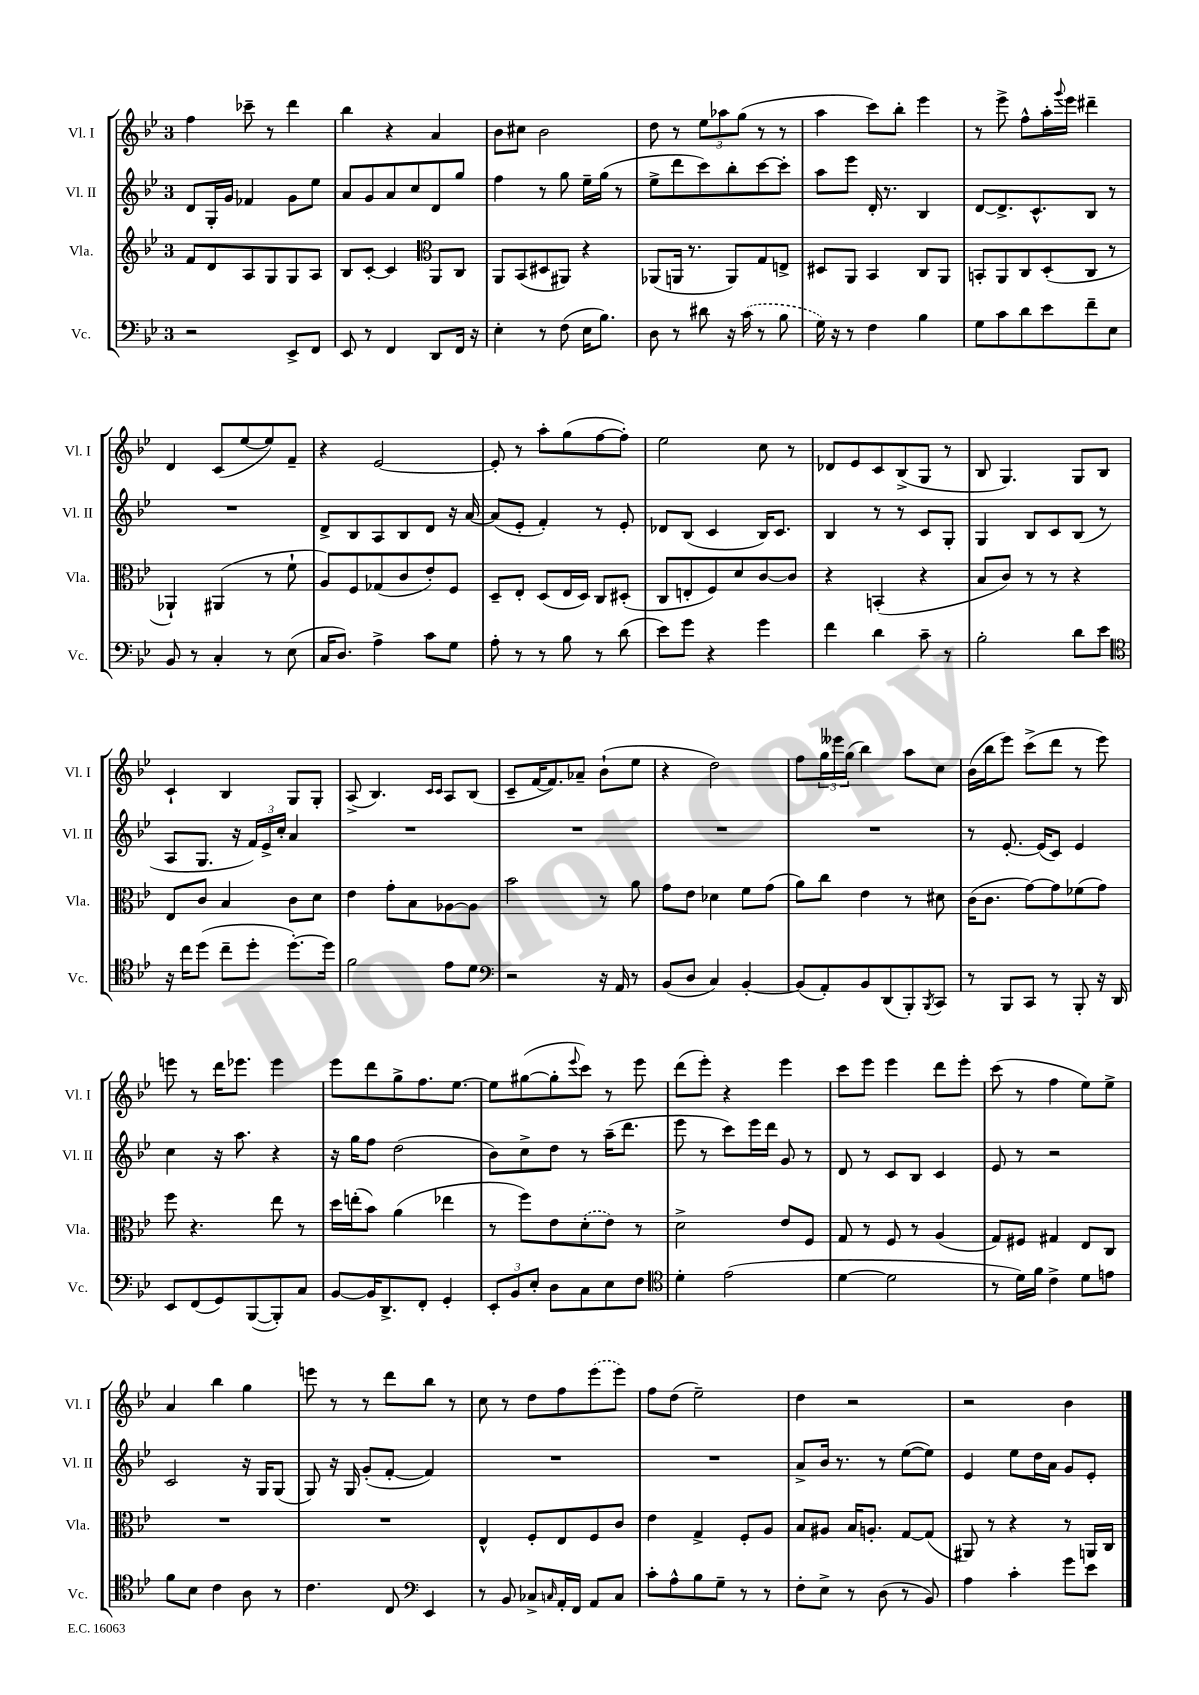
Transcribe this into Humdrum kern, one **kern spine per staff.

**kern	**kern	**kern	**kern
*part4	*part3	*part2	*part1
*staff4	*staff3	*staff2	*staff1
*I"Vc.	*I"Vla.	*I"Vl. II	*I"Vl. I
*I'Vc.	*I'Vla.	*I'Vl. II	*I'Vl. I
*clefF4	*clefG2	*clefG2	*clefG2
*k[b-e-]	*k[b-e-]	*k[b-e-]	*k[b-e-]
*M3/4	*M3/4	*M3/4	*M3/4
=10	=10	=10	=10
2r	8f/L	8d/L	4ff\
.	8d/	16G'/L	.
.	.	16g/JJ	.
.	8A/	4f-X/	8ccc-X~\
.	8G/	.	8r
8EE-^/L	8G/	8g\L	4ddd\
8FF/J	8A/J	8ee-\J	.
=11	=11	=11	=11
8EE-/	8B-/L	8a/L	4bb-\
8r	[8c'/J	8g/	.
4FF/	4c/]	8a/	4r
.	.	8cc/	.
*	*clefC3	*	*
8DD/L	8AA/L	8d/	4a/
16FF/Jk	8C/J	8gg/J	.
16r	.	.	.
=12	=12	=12	=12
4E-'\	8AA/L	4ff\	8b-\L
.	(8BB-/	.	8cc#X\J
8r	8D#X/	8r	2b-\
(8F\	8AA#X/J)	8gg\	.
16E-\KL	4r	16ee-~\LL	.
8.B-\J)	.	(16gg\JJ	.
.	.	8r	.
=13	=13	=13	=13
8D\	(8AA-X/L	8ee-^\L	8dd\
8r	16AAn/Jk	8ddd\	8r
.	8.r	.	.
8d#X\	.	8ccc\)	12ee-\L
.	.	.	12aa-X\
16r	8AA/L)	8bb-'\	.
.	.	.	(12gg\J
(16c\	.	.	.
8r	8G/	[8ccc\	8r
8B-\	8En^/J	8ccc'\J]	8r
=14	=14	=14	=14
16G\)	8D#X/L	8aa\L	4aa\
16r	.	.	.
8r	8AA/J	8eee-\J	.
4F\	4BB-/	16d'/	8ccc\L)
.	.	8.r	.
.	.	.	8bb-'\J
4B-\	8C/L	4B-/	4eee-\
.	8AA/J	.	.
=15	=15	=15	=15
8G\L	8BBn'/L	[8d/L	8r
8c\	8AA/	8.d^/]	8eee-^\
8d\	8C/	.	8ff^^\L
.	.	8.c^^/	.
8e-\	(8D'/	.	16aa'\L
.	.	.	8qqggg/
.	.	.	16eee-\JJ
8f~\	8C/J	8B-/J	4ddd#X~\
8E-\J	8r	8r	.
!!LO:LB:g=z
=16	=16	=16	=16
8BB-/	4AA-X`/)	2.r	4d/
8r	.	.	.
4C'/	(4AA#X/	.	(8c/L
.	.	.	[8ee-/
8r	8r	.	8ee-/])
(8E-\	8f`\	.	8f~/J
=17	=17	=17	=17
16C/KL	8A/L)	8d^/L	4r
8.D/J)	.	.	.
.	8F/	8B-/	.
4A^\	(8G-X/	8A/	[2e-/
.	8c/	8B-/	.
8c\L	8e-'/)	8d/J	.
8G\J	8F/J	16r	.
.	.	[16a/	.
=18	=18	=18	=18
8A'\	8D~/L	(8a/L]	8e-'/]
8r	8E-'/J	8e-'/J	8r
8r	(8D/L	4f'/)	8aa'\L
8B-\	16E-/L	.	(8gg\
.	16D/JJ)	.	.
8r	8C/L	8r	[8ff\
(8d\	(8D#X'/J	8e-'/	8ff'\J])
=19	=19	=19	=19
8e-\L)	8C/L	8d-X/L	2ee-\
8g\J	8En'/	(8B-/J	.
4r	8F/)	4c/	.
.	8d/	.	.
4g\	[8c/	16B-/KL)	8cc\
.	.	8.c/J	.
.	8c/J]	.	8r
=20	=20	=20	=20
4f\	4r	4B-/	8d-X/L
.	.	.	8e-/
4d\	(4BBn'/	8r	8c/
.	.	8r	(8B-^/
8c~\	4r	8c/L	8G/J
8r	.	8G'/J	8r
=21	=21	=21	=21
2B-'\	8B-/L	4G/	8B-/
.	8c/J)	.	4.G/)
.	8r	8B-/L	.
.	8r	8c/	.
8d\L	4r	(8B-/J	8G/L
8e-\J	.	8r	8B-/J
!!LO:LB:g=z
=22	=22	=22	=22
*clefC4	*	*	*
16r	8E-/L	8A/L	4c`/
16cc\KL	.	.	.
(8dd\J	8c/J	8.G/J	.
8cc~\L	4B-/	.	4B-/
.	.	16r	.
8dd'\J	.	24f/LL)	.
.	.	24e-^/	.
.	.	24cc'/JJ	.
[8.dd'\L)	8c\L	4a/	8G/L
.	8d\J	.	8G'/J
16dd\Jk]	.	.	.
=23	=23	=23	=23
2f\	4e-\	2.r	(8A^/
.	.	.	4.B-/)
.	8g'\L	.	.
.	8B-\	.	.
.	.	.	16qqc/LL
.	.	.	16qqc/JJ
8e-\L	[8A-X\	.	8A/L
8d\J	8A-\J]	.	(8B-/J
=24	=24	=24	=24
*clefF4	*	*	*
2r	2b-\	2.r	8c~/L
.	.	.	[16f/K
.	.	.	8.f/])
.	.	.	8a-X~/J
16r	8r	.	(8b-`\L
16AA/	.	.	.
8r	8a\	.	8ee-\J
=25	=25	=25	=25
(8BB-/L	8g\L	2.r	4r
8D/J	8e-\J	.	.
4C/)	4d-X\	.	2dd\)
[4BB-'/	8f\L	.	.
.	(8g\J	.	.
=26	=26	=26	=26
(8BB-/L]	8a\L)	2.r	8ff\L
8AA'/)	8cc\J	.	24gg\L
.	.	.	24eee--X\
.	.	.	(24gg\JJ
8BB-/	4e-\	.	4bb-\)
(8DD/	.	.	.
8BBB-'/)	8r	.	8aa\L
8qBBB-/	.	.	.
8CC/J	8d#X\	.	8cc\J
=27	=27	=27	=27
8r	(16c\KL	8r	(16b-\LL
.	8.c\J	.	16bb-\J
8BBB-/L	.	[8.e-'/	8eee-\J)
8CC/J	[8g\L)	.	(8ccc^\L
.	.	(16e-/KL]	.
8r	8g\]	8c/J)	8ddd\J
8BBB-'/	(8f-X\	4e-/	8r
16r	8g\J)	.	8eee-\)
16DD/	.	.	.
!!LO:LB:g=z
=28	=28	=28	=28
8EE-/L	8ff\	4cc\	8eeen\
(8FF/	4.r	.	8r
8GG/)	.	16r	16ddd\KL
.	.	8.aa\	8.eee-X\J
([8BBB-/	.	.	.
8BBB-'/])	8ee-\	4r	4eee-\
8C/J	8r	.	.
=29	=29	=29	=29
[8BB-/L	16dd\LL	16r	8eee-\L
.	(16een'\J	16gg\KL	.
16BB-/K]	8b-\J)	8ff\J	8ddd\
8.DD^/	.	.	.
.	(4a\	(2dd\	8gg^\
8FF'/J	.	.	8.ff\
4GG'/	4ee-X\	.	.
.	.	.	[8.ee-\J
=30	=30	=30	=30
12EE-'/L	8r	8b-\L)	8ee-\L]
12BB-/	.	.	.
.	8ff\L)	8cc^\	([8gg#X\
12E-'/J	.	.	.
8D\L	8e-\	8dd\J	8gg#'\]
.	.	.	8qqeee-/
8C\	(8d'\	8r	8ccc\J)
8E-\	8e-\J)	(16aa~\KL	8r
.	.	8.ddd\J	.
8F\J	8r	.	8eee-\
=31	=31	=31	=31
*clefC4	*	*	*
4d'\	2d^\	8eee-\	(8ddd\L
.	.	8r	8eee-'\J)
(2e-\	.	8ccc\L)	4r
.	.	16eee-\L	.
.	.	16ddd\JJ	.
.	8e-/L	8g/	4eee-\
.	8F/J	8r	.
=32	=32	=32	=32
[4d\	8G/	8d/	8ccc\L
.	8r	8r	8eee-\J
2d\]	8F/	8c/L	4eee-\
.	8r	8B-/J	.
.	(4A/	4c/	8ddd\L
.	.	.	8eee-'\J
=33	=33	=33	=33
8r	8G/L)	8e-/	(8ccc\
16d\LL)	8F#X/J	8r	8r
16f\JJ	.	.	.
4c^\	4G#X/	2r	4ff\
8d\L	8E-/L	.	8ee-\L)
8en\J	8C/J	.	8ee-^\J
!!LO:LB:g=z
=34	=34	=34	=34
8f\L	2.r	2c/	4a/
8B-\J	.	.	.
4c\	.	.	4bb-\
8A\	.	16r	4gg\
.	.	16G/KL	.
8r	.	(8G/J	.
=35	=35	=35	=35
4.c\	2.r	8G/)	8eeen\
.	.	16r	8r
.	.	16G/	.
.	.	(8g'/L	8r
8C/	.	[8f'/J	8ddd\L
*clefF4	*	*	*
4EE-/	.	4f/])	8bb-\J
.	.	.	8r
=36	=36	=36	=36
8r	4E-^^/	2.r	8cc\
8BB-/	.	.	8r
8C-X^/L	8F'/L	.	8dd\L
16qqCn/	.	.	.
16AA'/L	8E-/	.	8ff\
16FF/JJ	.	.	.
8AA/L	8F/	.	(8eee-\
8C/J	8c/J	.	8eee-\J)
=37	=37	=37	=37
8c'\L	4e-\	2.r	8ff\L
8A^^\	.	.	(8dd\J
8B-\	4G^/	.	2ee-~\)
8G~\J	.	.	.
8r	8F'/L	.	.
8r	8A/J	.	.
=38	=38	=38	=38
8F'\L	8B-/L	8a^/L	4dd\
8E-^\J	8A#X/J	16b-/Jk	.
.	.	8.r	.
8r	16B-/KL	.	2r
.	8.An'/J	.	.
(8D\	.	8r	.
8r	[8G/L	([8ee-\L	.
8BB-/)	(8G/J]	8ee-\J])	.
=39	=39	=39	=39
4A\	8AA#X/)	4e-/	2r
.	8r	.	.
4c'\	4r	8ee-\L	.
.	.	16dd\L	.
.	.	16a\JJ	.
8g\L	8r	8g/L	4b-\
8e-\J	16AAn/LL	8e-'/J	.
.	16C/JJ	.	.
==	==	==	==
*-	*-	*-	*-
